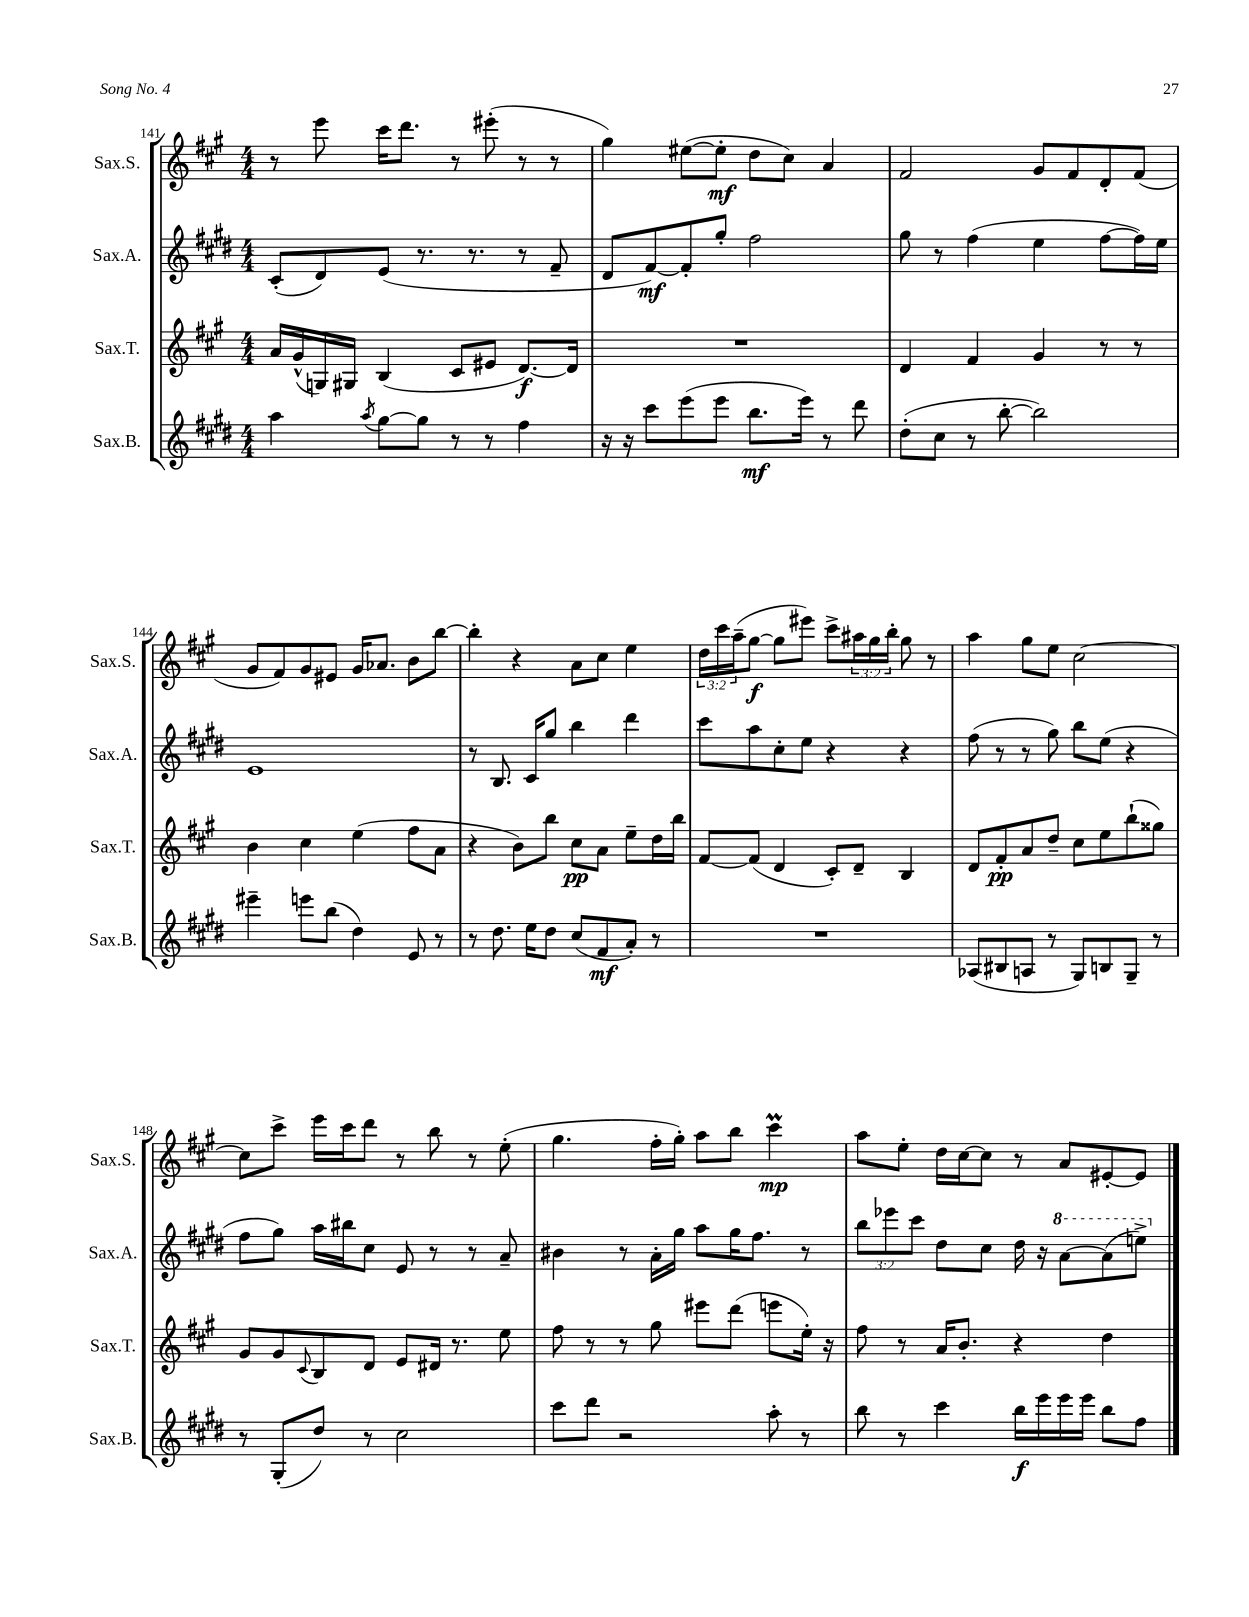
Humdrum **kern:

**kern	**kern	**kern	**kern
*staff4	*staff3	*staff2	*staff1
*clefG2	*clefG2	*clefG2	*clefG2
*k[f#c#g#d#]	*k[f#c#g#]	*k[f#c#g#d#]	*k[f#c#g#]
*M4/4	*M4/4	*M4/4	*M4/4
4aa	16a	(8c#'	8r
.	(16g#^^	.	.
.	16G)	8d#)	8eee
.	16G#	.	.
8qaa	.	.	.
[8gg#	(4B	(8e	16ccc#
.	.	.	8.ddd
8gg#]	.	8.r	.
8r	8c#	.	8r
.	.	8.r	.
8r	8e#	.	(8eee#'
4ff#	[8.d)	8r	8r
.	.	8f#~	8r
.	16d]	.	.
=	=	=	=
16r	1r	8d#	4gg#)
16r	.	.	.
8ccc#	.	[8f#)	.
(8eee	.	8f#']	([8ee#
8eee	.	8gg#'	8ee#']
8.bb	.	2ff#	8dd
.	.	.	8cc#)
16eee)	.	.	.
8r	.	.	4a
8ddd#	.	.	.
=	=	=	=
(8dd#'	4d	8gg#	2f#
8cc#	.	8r	.
8r	4f#	(4ff#	.
[8bb'	.	.	.
2bb])	4g#	4ee	8g#
.	.	.	8f#
.	8r	[8ff#	8d'
.	8r	16ff#])	(8f#
.	.	16ee	.
=	=	=	=
4eee#~	4b	1e	8g#
.	.	.	8f#)
8eee	4cc#	.	8g#
(8bb	.	.	8e#
4dd#)	(4ee	.	16g#
.	.	.	8.a-
8e	8ff#	.	8b
8r	8a	.	[8bb
=	=	=	=
8r	4r	8r	4bb']
8.dd#	.	8.B	.
.	8b)	.	4r
16ee	.	16c#	.
8dd#	8bb	8gg#	.
(8cc#	8cc#	4bb	8a
8f#	8a	.	8cc#
8a')	8ee~	4ddd#	4ee
8r	16dd	.	.
.	16bb	.	.
=	=	=	=
1r	[8f#	8ccc#	24dd
.	.	.	24ccc#
.	.	.	(24aa~
.	(8f#]	8aa	[8gg#
.	4d	8cc#'	8gg#]
.	.	8ee	8eee#)
.	8c#')	4r	8ccc#^
.	8d~	.	24aa#
.	.	.	24gg#
.	.	.	24bb'
.	4B	4r	8gg#
.	.	.	8r
=	=	=	=
(8A-	8d	(8ff#	4aa
8B#	8f#'	8r	.
8A	8a	8r	8gg#
8r	8dd~	8gg#)	8ee
8G#)	8cc#	8bb	[2cc#
8B	8ee	(8ee	.
8G#~	(8bb`	4r	.
8r	8gg##)	.	.
=	=	=	=
8r	8g#	8ff#	8cc#]
(8G#'	8g#	8gg#)	8ccc#^
.	8qqc#	.	.
8dd#)	8B	16aa	16eee
.	.	16bb#	16ccc#
8r	8d	8cc#	8ddd
2cc#	8e	8e	8r
.	16d#	8r	8bb
.	8.r	.	.
.	.	8r	8r
.	8ee	8a~	(8ee'
=	=	=	=
8ccc#	8ff#	4b#	4.gg#
8ddd#	8r	.	.
2r	8r	8r	.
.	8gg#	16a'	16ff#'
.	.	16gg#	16gg#')
.	8eee#	8aa	8aa
.	(8ddd	16gg#	8bb
.	.	8.ff#	.
8aa'	8eee	.	4ccc#
8r	16ee')	8r	.
.	16r	.	.
=	=	=	=
8bb	8ff#	12bb	8aa
.	.	12eee-	.
8r	8r	.	8ee'
.	.	12ccc#	.
4ccc#	16a	8dd#	16dd
.	8.b'	.	[16cc#
.	.	8cc#	8cc#]
16bb	4r	16dd#	8r
16eee	.	16r	.
16eee	.	[8aa	8a
16eee	.	.	.
8bb	4dd	(8aa]	[8e#'
8ff#	.	8eee^)	8e#]
==	==	==	==
*-	*-	*-	*-
